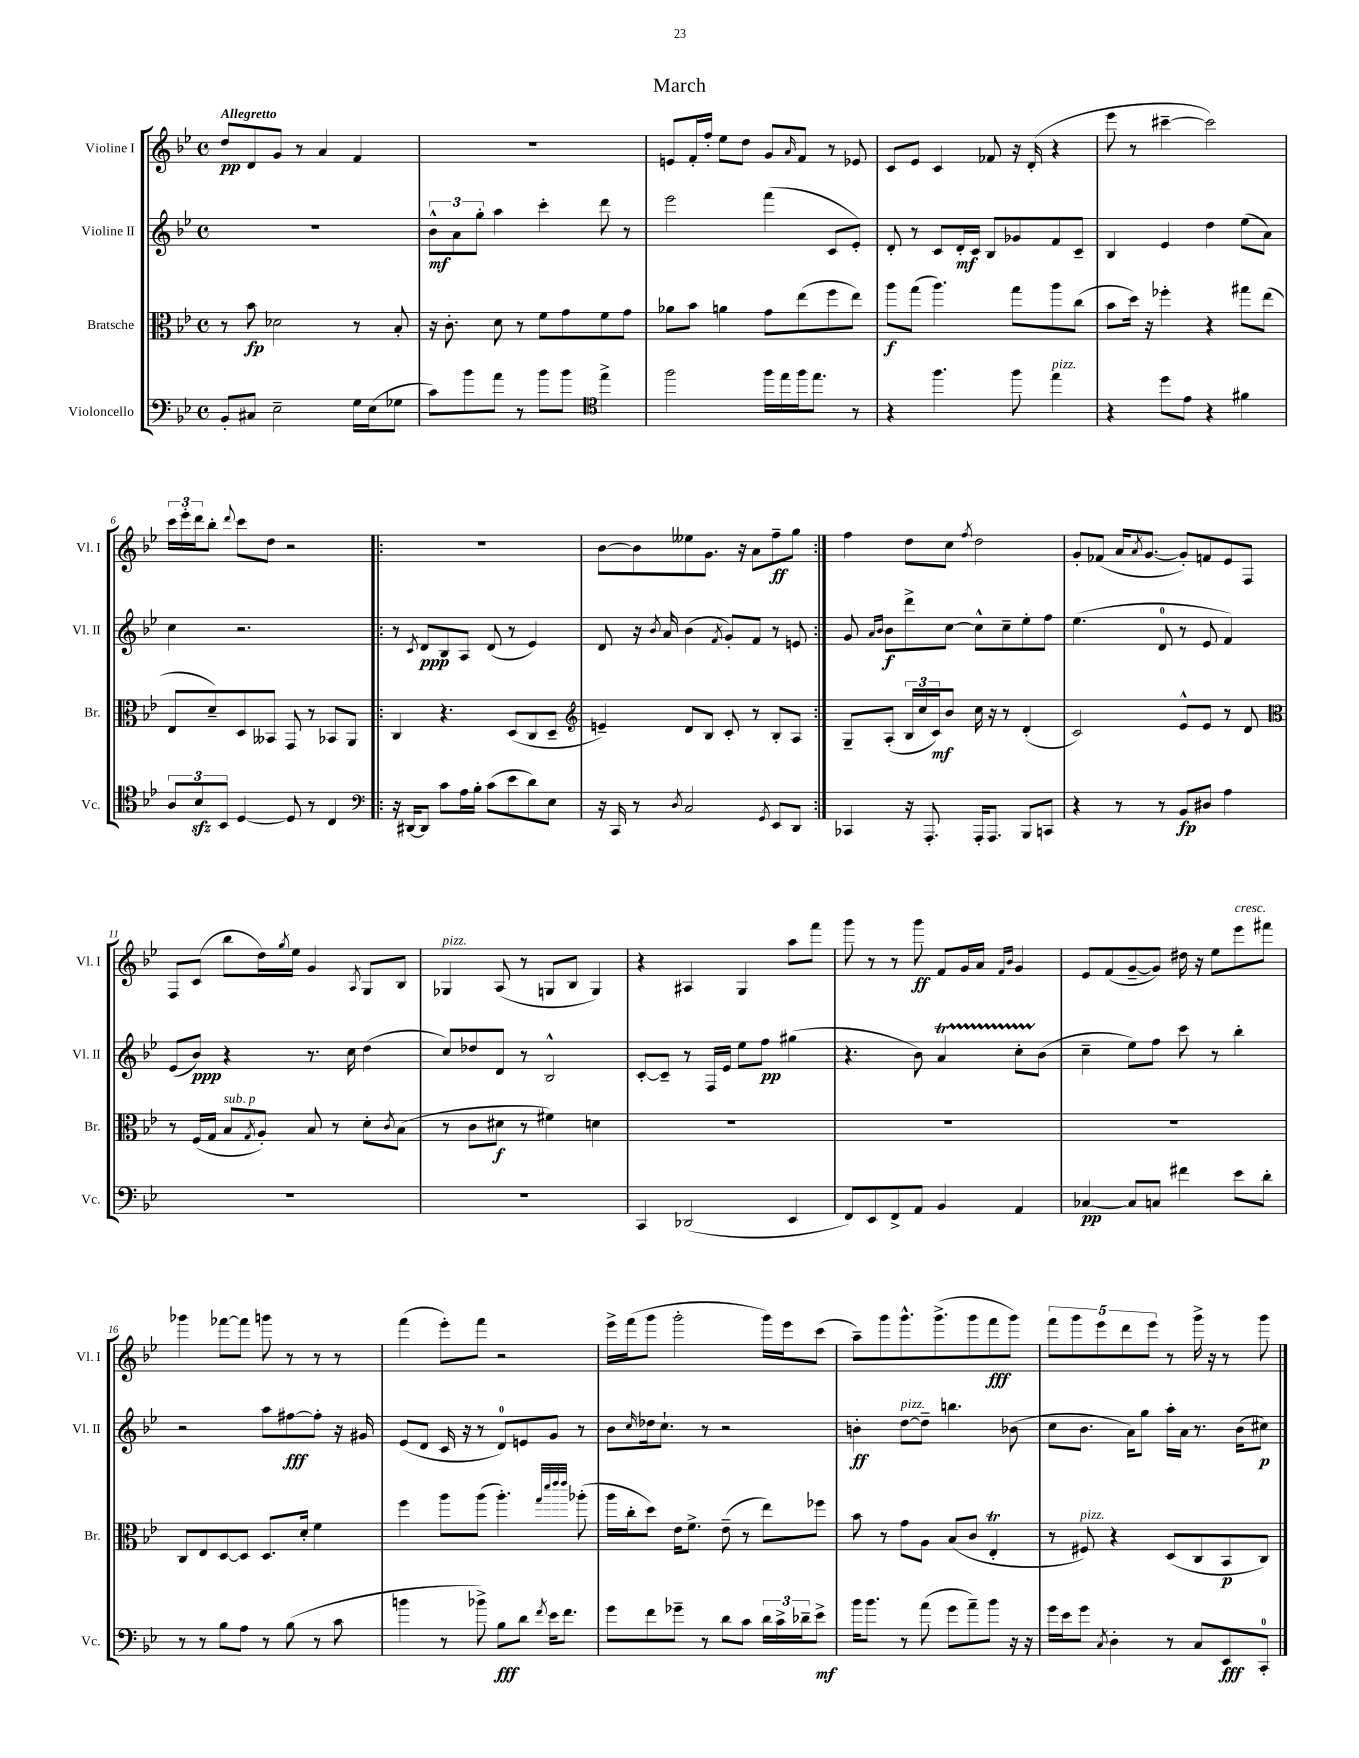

**kern	**kern	**kern	**kern
*staff4	*staff3	*staff2	*staff1
*clefF4	*clefC3	*clefG2	*clefG2
*k[b-e-]	*k[b-e-]	*k[b-e-]	*k[b-e-]
*M4/4	*M4/4	*M4/4	*M4/4
*met(c)	*met(c)	*met(c)	*met(c)
8BB-'	8r	1r	8dd
8C#	8b-	.	8d
2E-~	2d-	.	8g
.	.	.	8r
.	.	.	4a
16G	8r	.	4f
(16E-	.	.	.
8G-	8B-'	.	.
=	=	=	=
8c)	16r	12b-^^	1r
.	8.c'	.	.
.	.	12a	.
8b-	.	.	.
.	.	12gg'	.
8a	8d	4aa	.
8r	8r	.	.
8b-	8f	4ccc'	.
8b-	8g	.	.
*clefC4	*	*	*
4ee-^	8f	8ddd	.
.	8g	8r	.
=	=	=	=
2ff	8a-	2eee-	8e
.	8b-	.	16f'
.	.	.	16ff'
.	4a	.	8ee-
.	.	.	8dd
16ff	8g	(4fff	8g
16ee-	.	.	.
.	.	.	16qqa
16ff	(8ee-	.	8f
8.ee-	.	.	.
.	8ff	8c	8r
8r	8ee-)	8e-')	8e-
=	=	=	=
4r	8aa	8d'	8c
.	(8gg	8r	8e-
4.ff	4.aa)	8c	4c
.	.	16d'	.
.	.	16c	.
.	.	8B-	8f-
8ff	8gg	8g-	16r
.	.	.	(16d'
4ee-	8aa	8f	4r
.	(8cc	8c~	.
=	=	=	=
4r	8b-	4B-	8eee-
.	16dd)	.	8r
.	16r	.	.
8dd	4ff-'	4e-	[4ccc#~
8e-	.	.	.
4r	4r	4dd	2ccc#])
4f#	8gg#	(8ee-	.
.	(8ee-	8a)	.
=	=	=	=
12A	8E-	4cc	24ccc
.	.	.	24eee-'
12B-	.	.	24ddd
.	8d~)	.	8bb-'
12BB-	.	.	.
.	.	.	8qqddd
[4D	8D	2.r	8ccc
.	8BB--	.	8dd
8D]	8GG	.	2r
8r	8r	.	.
4C	8BB-	.	.
.	8AA	.	.
=!|:	=!|:	=!|:	=!|:
*clefF4	*	*	*
16r	4C	8r	1r
[16DD#	.	.	.
.	.	8qc	.
8DD#]	.	8d	.
8c	4.r	8B-	.
16A	.	8A	.
16B-'	.	.	.
(8c	.	(8d	.
8e-	(8D	8r	.
8d)	8C	4e-)	.
8E-	8D~	.	.
=	=	=	=
*	*clefG2	*	*
16r	4e~)	8d	[8b-
16CC	.	.	.
8r	.	16r	8b-]
.	.	8qb-	.
.	.	16a	.
8qD	.	.	.
2C	8d	(4b-	8ee--
.	8B-	.	8.g
.	.	8qf	.
.	8c'	8g')	.
.	.	.	16r
.	8r	8f	8a
8qGG	.	.	.
8EE-	8B-'	8r	8ff~
8DD	8A	8e	8gg
=:|!	=:|!	=:|!	=:|!
4CC-	8G~	8g	4ff
.	.	16qqa	.
.	.	16qqb-	.
.	(8A'	8b-	.
16r	24B-	8ddd^	8dd
.	24cc	.	.
8.AAA'	.	.	.
.	24c)	.	.
.	8b-	[8cc	8cc
.	.	.	8qff
16AAA'	16cc	8cc^^]	2dd
8.AAA	16r	.	.
.	8r	8cc~	.
8BBB-	(4d'	8ee-'	.
8CC	.	8ff	.
=	=	=	=
4r	2c)	(4.ee-	8g'
.	.	.	(8f-
8r	.	.	16a
.	.	.	8qa
.	.	.	[8.g
8r	.	8d	.
8BB-	8e-^^	8r	8g'])
8D#	8e-	8e-	8f
4A	8r	4f)	8e-
.	8d	.	8F
=	=	=	=
*	*clefC3	*	*
1r	8r	(8e-	8F
.	(16F	8b-)	(8c
.	16G	.	.
.	8B-	4r	8bb-
.	8qG	.	.
.	8A')	.	16dd)
.	.	.	8qgg
.	.	.	16ee-
.	8B-	8.r	4g
.	8r	.	.
.	.	16cc	.
.	.	.	8qA
.	8d'	(4dd	8G
.	8qc	.	.
.	(8B-	.	8B-
=	=	=	=
1r	8r	8cc)	4G-
.	8c	8dd-	.
.	8d#	8d	(8A
.	8r	8r	8r
.	4f#)	2B-^^	8G
.	.	.	8B-
.	4d	.	4G)
=	=	=	=
4CC	1r	[8c'	4r
.	.	8c~]	.
(2DD-	.	8r	4A#
.	.	16F	.
.	.	16e-	.
.	.	8ee-	4G
.	.	8ff	.
4EE-	.	(4gg#	8aa
.	.	.	8fff
=	=	=	=
8FF)	1r	4.r	8ggg
8EE-	.	.	8r
8FF^	.	.	8r
8AA	.	8b-)	8ggg
4BB-	.	4a	8f
.	.	.	16g
.	.	.	16a
.	.	.	16qqf
.	.	.	16qqb-
4AA	.	8cc'	4g
.	.	(8b-	.
=	=	=	=
[4C-	1r	4cc~	8e-
.	.	.	(8f
8C-]	.	8ee-)	[8g~
8C	.	8ff	8g])
4f#	.	8ccc	16dd#
.	.	.	16r
.	.	8r	8ee-
8e-	.	4bb-'	8eee-
8d'	.	.	8fff#
=	=	=	=
8r	8C	2r	4ggg-
8r	8E-	.	.
8B-	[8D	.	[8fff-
8A	8D]	.	8fff-]
8r	8.D	8aa	8ggg
(8B-	.	[8ff#	8r
.	16d'	.	.
8r	4f	8ff#']	8r
8c	.	16r	8r
.	.	16g#	.
=	=	=	=
4b	4ff	(8e-	(4fff
.	.	8d	.
8r	8aa	16c	8eee-')
.	.	16r	.
8b-^)	(8aa	8r	8fff
8B-	4.aa')	8d)	2r
8d	.	8e	.
8qf	.	.	.
16e-	.	8g	.
8.f	.	.	.
.	32qqgg	.	.
.	32qqddd	.	.
.	32qqeee-	.	.
.	32qqeee-	.	.
.	(8aa-'	8r	.
=	=	=	=
8g	16aa	8b-	16eee-^
.	16cc'	.	(16fff
.	.	16qqcc	.
8f	8dd)	16dd-	8ggg
.	.	8.cc`	.
8g-~	16e-	.	2ggg'
.	8.f^	.	.
8r	.	8r	.
8d	(8e-~	2r	.
8c	8r	.	.
24d	8ee-)	.	16ggg)
24c^	.	.	.
.	.	.	16eee-
24d-~	.	.	.
8e-^	8ff-	.	(8ccc
=	=	=	=
16b-	8b-	4b'	8aa~)
8.b-	.	.	.
.	8r	.	8ggg
8r	8g	[8dd	8.ggg^^
(8a	8A	8dd~]	.
.	.	.	(8.ggg^
8g	(8B-	4.bb	.
8a~)	8c	.	8ggg
8b-	4E-'	.	8fff
16r	.	(8b-	8ggg)
16r	.	.	.
=	=	=	=
16g	8r	8cc	10fff
16e-	.	.	.
.	.	.	10ggg
8g	8F#)	8.b-	.
.	.	.	10eee-
8qC	.	.	.
4D'	4r	.	.
.	.	.	10ddd
.	.	16a)	.
.	.	8gg	.
.	.	.	10eee-
8r	(8D	16aa'	8r
.	.	16a	.
8C	8C	8.r	16ggg^
.	.	.	16r
8EE-	8BB-	.	8r
.	.	(16b-	.
8CC'	8C)	8cc#)	8ggg
==	==	==	==
*-	*-	*-	*-
